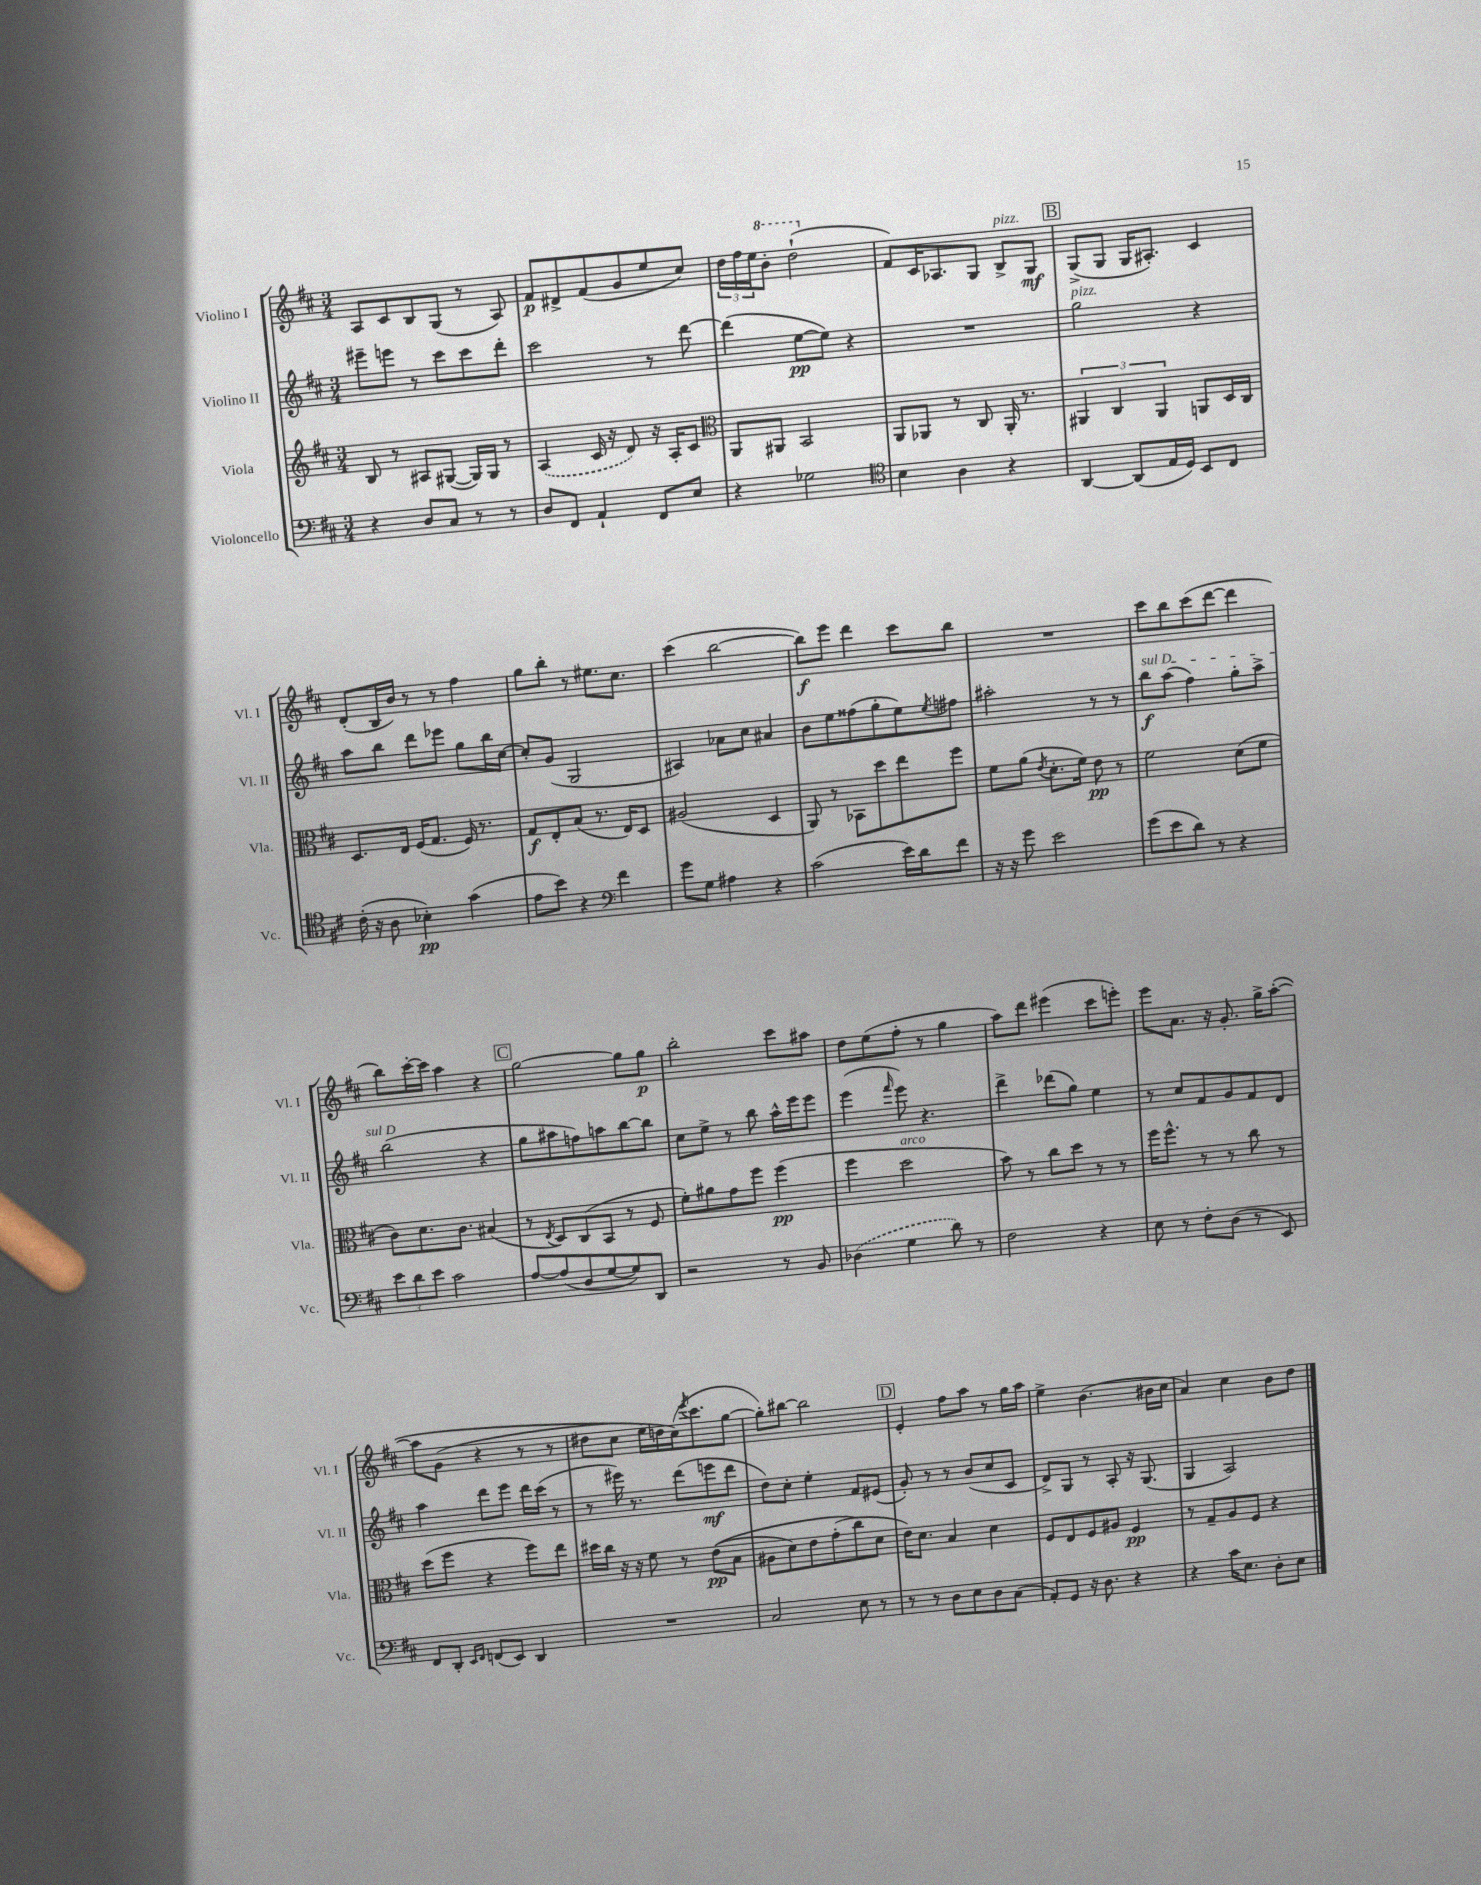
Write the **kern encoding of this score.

**kern	**kern	**kern	**kern
*staff4	*staff3	*staff2	*staff1
*clefF4	*clefG2	*clefG2	*clefG2
*k[f#c#]	*k[f#c#]	*k[f#c#]	*k[f#c#]
*M3/4	*M3/4	*M3/4	*M3/4
4r	8B	8eee#~	8A
.	8r	8eee	8c#
8D	8A#	8r	8B
8C#	([8G#	8ccc#	(8G
8r	16G#])	8ccc#	8r
.	16G#	.	.
8r	8r	8ddd'	8A)
=	=	=	=
8D	(4A	2ccc#	8f#
8FF#	.	.	8d#^
4AA`	16c#	.	(8f#
.	16r	.	.
.	8d)	.	8g
8FF#	16r	8r	8ee
.	16A'	.	.
8E	8c#	[8ddd	8cc#)
=	=	=	=
*	*clefC3	*	*
4r	8AA	(4ddd]	24dd
.	.	.	24ff#
.	.	.	24ee
.	8AA#	.	8bb'
2G-	2BB	[8ee	(2ddd`
.	.	8ee])	.
.	.	4r	.
=	=	=	=
*clefC4	*	*	*
4B	8AA	2.r	8f#)
.	8AA-	.	16c#
.	.	.	8.A-
4A	8r	.	.
.	8C#	.	8G
4r	16AA-'	.	8B^
.	8.r	.	.
.	.	.	8G
=	=	=	=
[4AA	6AA#	2gg	(8G^
.	.	.	8G
.	6C#	.	.
(8AA]	.	.	16G
.	.	.	8.A#')
.	6AA#	.	.
16E	.	.	.
16D)	.	.	.
8BB	8AA	4r	4c#
8C#	16D	.	.
.	16C#	.	.
=	=	=	=
(16c#'	8.D	8aa	(8d'
16r	.	.	.
8A	.	8bb	16B
.	16E	.	16b)
4B-')	(16F#	8ddd	8r
.	8.G	.	.
.	.	8eee-	8r
(4g	16F#)	8gg	4ff#
.	8.r	.	.
.	.	16bb	.
.	.	[16cc#	.
=	=	=	=
8e	8G	8cc#']	8gg
8b)	8E'	(8g	8bb'
4r	(8B	2G	8r
.	8.r	.	8.ee#
*clefF4	*	*	*
4f#	.	.	.
.	16E)	.	8.cc#
.	8D	.	.
=	=	=	=
8g	(2A#	4A#)	(4ccc#
8G	.	.	.
4A#	.	8a-	[2bb
.	.	8cc#	.
4r	4D	4a#	.
=	=	=	=
(2c#	8AA)	8b	8bb])
.	8r	8ee	8eee
.	8BB-	(8ff##	4ddd
.	8dd	8gg'	.
16e)	8ee	8ee)	8ccc#
16d	.	.	.
.	.	8qee	.
8f#	8ff#	8ff#	8bb
=	=	=	=
16r	8f#	2aa#'	2.r
16r	.	.	.
8g	(8a	.	.
.	8qe	.	.
2e	8.d'	.	.
.	16f#)	.	.
.	8e	8r	.
.	8r	8r	.
=	=	=	=
(8g	2f#	8bb	8ccc#
8e	.	(8aa	8bb
8d)	.	4ff#)	(8ccc#
8r	.	.	[8ddd
4r	(8d	8gg'	4ddd]
.	8f#	8aa^	.
=	=	=	=
12e	8c#)	(2bb	8bb)
12d	.	.	.
.	8.d	.	[16ccc#'
12e	.	.	.
.	.	.	16ccc#]
2c#	.	.	4aa
.	8.c#	.	.
.	(4B#	4r	4r
=	=	=	=
[8A	8r	8gg	[2gg
.	8qE	.	.
(8A]	8D)	8aa#	.
8D	(8C#	8ff)	.
[8G	8BB	8aa	.
8G])	8r	[8bb	8gg]
8DD	8F#	8bb]	8gg
=	=	=	=
2r	8f#')	8cc#	2bb'
.	8a#	8ee^	.
.	8g	8r	.
.	8ff#	8bb	.
8r	(4ff#	16aa^^	8ccc#
.	.	16eee	.
8BB	.	8eee	8aa#
=	=	=	=
(4D-	4ff#	(4eee	8dd
.	.	.	(8ee
.	.	16qqfff#	.
4G	2dd	8eee)	8ff#'
.	.	4.r	8r
8d)	.	.	4gg
8r	.	.	.
=	=	=	=
2F#	8b)	4ddd^	8aa)
.	8r	.	8ddd
.	8cc#	(8ddd-	(4eee#
.	8dd	8gg)	.
4r	8r	4ee	8ccc#
.	8r	.	8eee')
=	=	=	=
8E	16ff#	8r	8eee
.	8.ff#^^	.	.
8r	.	8cc#	8.a
8F#'	8r	8f#	.
.	.	.	16r
(8D	8r	8g	8.g'
8r	8cc#	8f#	.
.	.	.	16gg^
8EE)	8r	8d	&([8aa'
=	=	=	=
8FF#	(8dd	4aa	8aa]
8DD'	8ff#	.	(8g
16qqEE	.	.	.
16qqFF#	.	.	.
(8FF	4r	8ddd	4r
8EE)	.	8eee	.
4DD	8ff#)	16ddd	8r
.	.	(16ccc#	.
.	8ee	8r	8r
=	=	=	=
2.r	16dd#	8r	8dd#
.	16cc#	.	.
.	16r	16eee#)	8cc#
.	16r	8.r	.
.	8f#	.	16ee)
.	.	.	16dd
.	8r	(8ddd	(16cc#&)
.	.	.	8qeee
.	.	.	8.ccc#
.	&((8e	8eee	.
.	8B	8ddd	[8gg
=	=	=	=
2C#	8A#	8dd)	8gg'])
.	8d)	8cc#'	[8bb#
.	8e	4ee'	2bb#]
.	(8g'	.	.
8E	8cc#&)	8f#	.
8r	8d	(8e#	.
=	=	=	=
8r	16e)	8g')	4e'
.	8.d	.	.
8r	.	8r	.
8D	4B	8r	8ff#
8E	.	(8b	8aa
8D	4d	8cc#	8r
(8C#	.	8c#	16gg
.	.	.	16aa
=	=	=	=
8AA')	8F#	8d^)	4ee^
8GG	8E	8G	.
16r	8F#	8r	(4.b
8.D	.	.	.
.	8A#	8A'	.
4r	4F#	16r	.
.	.	(8.G	.
.	.	.	16b#
.	.	.	16cc#
=	=	=	=
4r	8r	4G	4a)
.	8G~	.	.
16c#	8A	2A)	4cc#
8.E	.	.	.
.	8F#	.	.
8D'	4r	.	8b
8E	.	.	8dd
==	==	==	==
*-	*-	*-	*-
